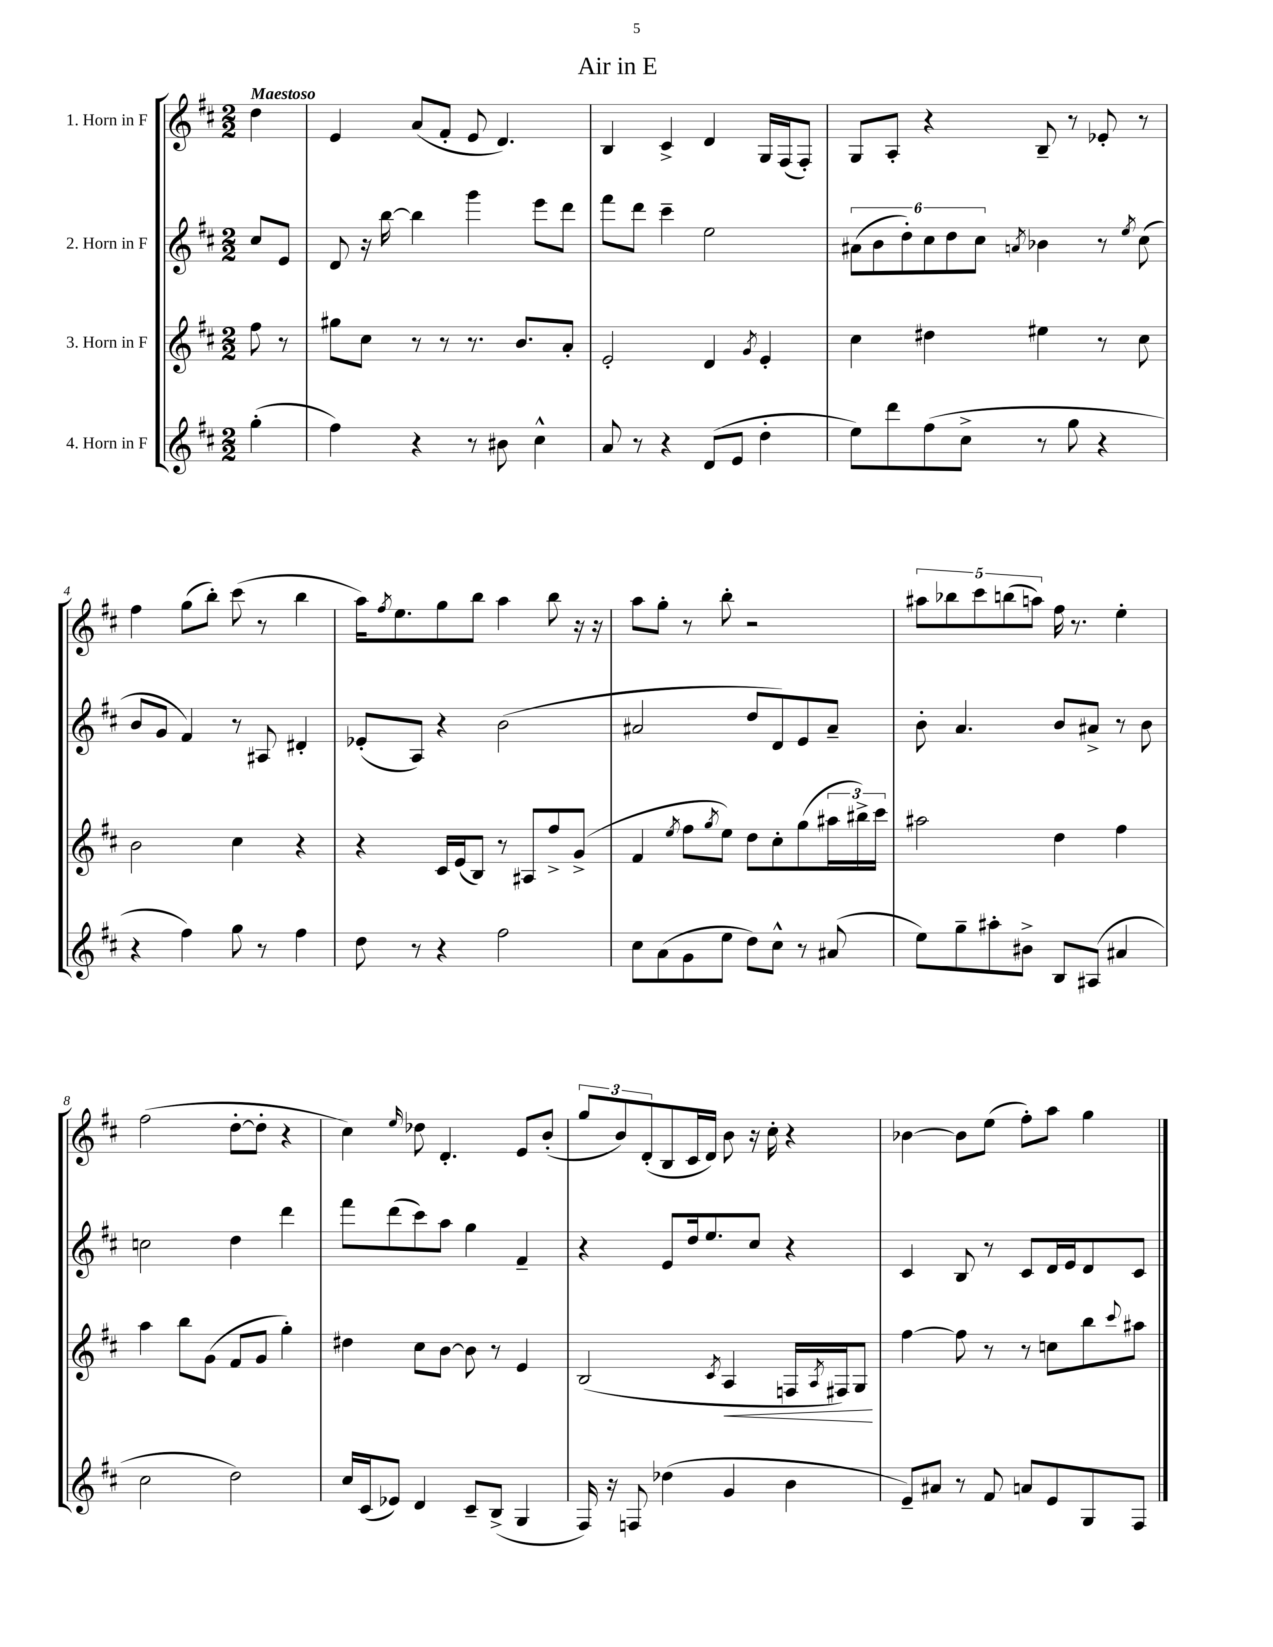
\header { title = "Air in E" }
<<
\new StaffGroup <<
\new Staff = "s0" \with { instrumentName = "1. Horn in F" } {
    \clef treble \key d \major \numericTimeSignature \time 2/2 \partial 4 \tempo "Maestoso"
    d''4 |
    e'4 a'8( fis'8-. e'8 d'4.) |
    b4 cis'4-> d'4 g16 fis16( fis8-.) |
    g8 a8-. r4 b8-- r8 ees'8-. r8 |
    fis''4 g''8( b''8-.) cis'''8( r8 b''4 |
    a''16) \acciaccatura { fis''8 } e''8. g''8 b''8 a''4 b''8 r16 r16 |
    a''8 g''8-. r8 b''8-. r2 |
    \tuplet 5/4 { ais''8 bes''8 cis'''8 b''8( a''8) } fis''16 r8. e''4-. |
    fis''2( d''8~-. d''8-. r4 |
    cis''4) \grace { e''16 } des''8 d'4.-. e'8 b'8-.( |
    \tuplet 3/2 { g''8 b'8) d'8-.( } b8 cis'16 d'16) b'8 r16 cis''16-. r4 |
    bes'4~ bes'8 e''8( fis''8-.) a''8 g''4 \bar "|." |
}
\new Staff = "s1" \with { instrumentName = "2. Horn in F" } {
    \clef treble \key d \major \numericTimeSignature \time 2/2 \partial 4
    cis''8 e'8 |
    d'8 r16 b''16~ b''4 g'''4 e'''8 d'''8 |
    fis'''8 d'''8 cis'''4-- e''2 |
    \tuplet 6/4 { ais'8( b'8 d''8-.) cis''8 d''8 cis''8 } \acciaccatura { a'8 } bes'4 r8 \acciaccatura { e''8 } cis''8( |
    b'8 g'8 fis'4) r8 ais8 dis'4-. |
    ees'8-.( a8) r4 b'2( |
    ais'2 d''8 d'8) e'8 ais'8-- |
    b'8-. a'4. b'8 ais'8-> r8 b'8 |
    c''2 d''4 d'''4 |
    fis'''8 d'''8( cis'''8) a''8 g''4 fis'4-- |
    r4 e'8 d''16 e''8. cis''8 r4 |
    cis'4 b8 r8 cis'8 d'16 e'16 d'8 cis'8 \bar "|." |
}
\new Staff = "s2" \with { instrumentName = "3. Horn in F" } {
    \clef treble \key d \major \numericTimeSignature \time 2/2 \partial 4
    fis''8 r8 |
    gis''8 cis''8 r8 r8 r8. b'8. a'8-. |
    e'2-. d'4 \acciaccatura { g'8 } e'4-. |
    cis''4 dis''4 eis''4 r8 cis''8 |
    b'2 cis''4 r4 |
    r4 cis'16 e'16( b8) r8 ais8 fis''8-> g'8->( |
    fis'4 \acciaccatura { e''8 } fis''8 \acciaccatura { g''8 } e''8) d''8 cis''8-. g''8( \tuplet 3/2 { ais''16 bis''16->) cis'''16 } |
    ais''2 d''4 fis''4 |
    a''4 b''8 g'8( fis'8 g'8 g''4-.) |
    dis''4 cis''8 b'8~ b'8 r8 e'4 |
    b2( \acciaccatura { cis'8 } a4\< f16 \acciaccatura { a8 } fis16) g8\! |
    fis''4~ fis''8 r8 r8 c''8 b''8 \appoggiatura { cis'''8 } ais''8 \bar "|." |
}
\new Staff = "s3" \with { instrumentName = "4. Horn in F" } {
    \clef treble \key d \major \numericTimeSignature \time 2/2 \partial 4
    g''4-.( |
    fis''4) r4 r8 bis'8 cis''4-^ |
    a'8 r8 r4 d'8( e'8 d''4-. |
    e''8) d'''8 fis''8( cis''8-> r8 g''8 r4 |
    r4 fis''4) g''8 r8 fis''4 |
    d''8 r8 r4 fis''2 |
    cis''8 a'8( g'8 e''8 d''8) cis''8-^ r8 ais'8( |
    e''8) g''8-- ais''8-. bis'8-> b8 ais8( ais'4 |
    cis''2 d''2) |
    cis''16 cis'16( ees'8) d'4 cis'8-- b8->( g4 |
    fis16) r16 f8 des''4( g'4 b'4 |
    e'8--) ais'8 r8 fis'8 a'8 e'8 g8 fis8 \bar "|." |
}
>>
>>
